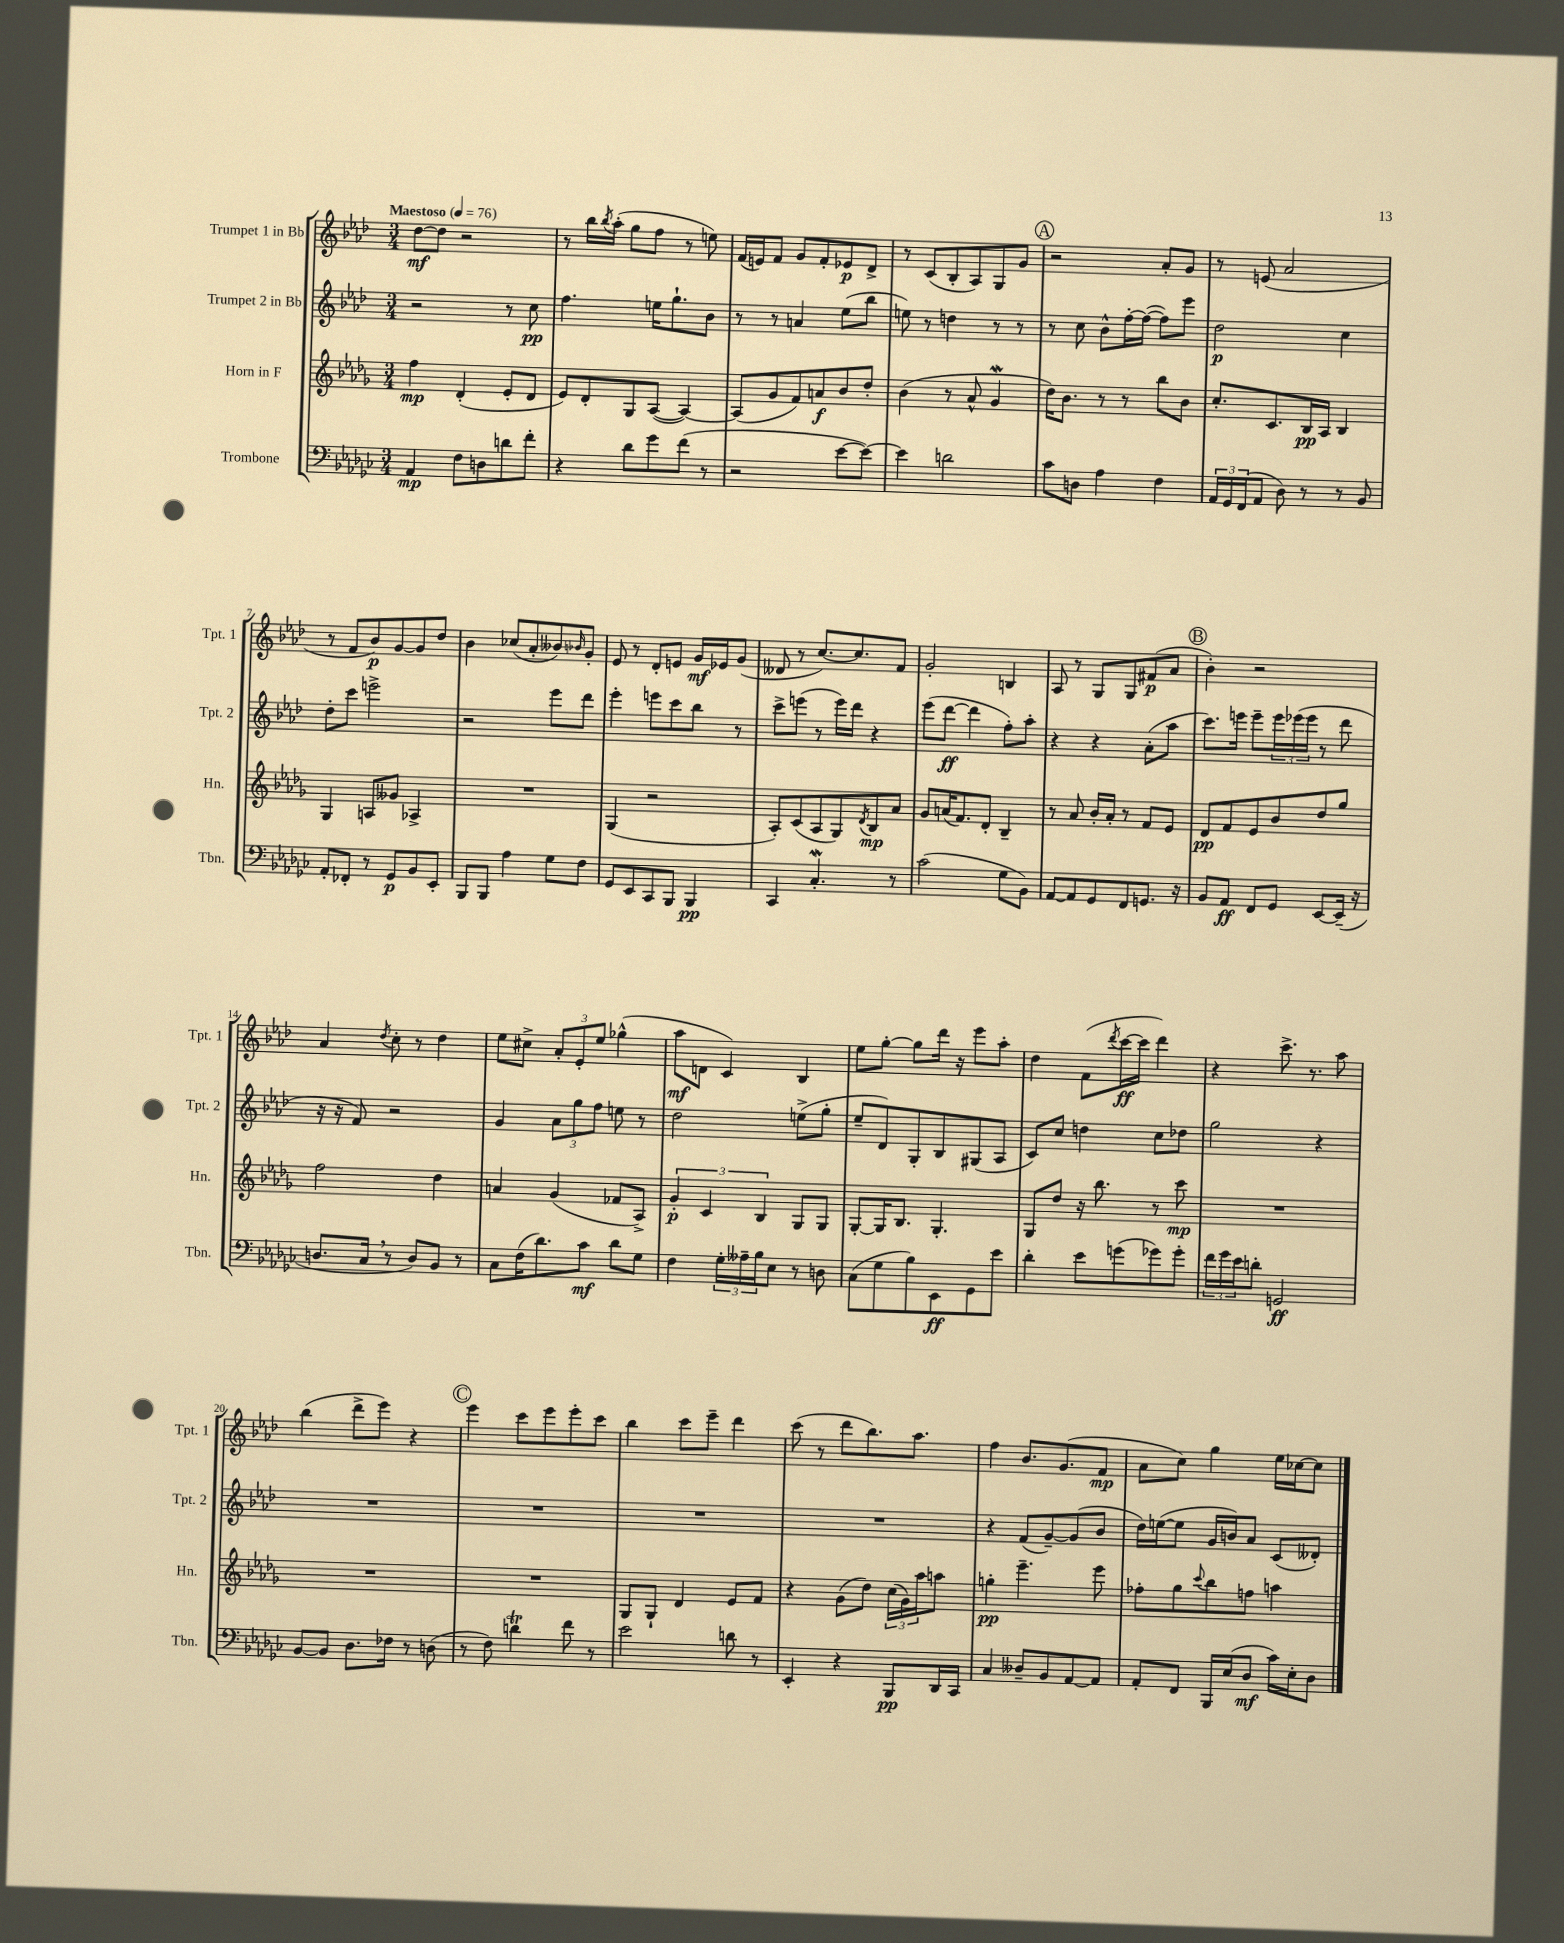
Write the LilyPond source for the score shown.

<<
\new StaffGroup <<
\new Staff = "s0" \with { instrumentName = "Trumpet 1 in Bb" shortInstrumentName = "Tpt. 1" } {
    \clef treble \key aes \major \numericTimeSignature \time 3/4 \tempo "Maestoso" 4 = 76
    des''8~\mf des''8 r2 |
    r8 bes''16 \acciaccatura { bes''8 } aes''16-.( g''8 f''8 r8 e''8) |
    f'16( e'16) f'8 g'8 f'8-. ees'8\p des'8-> |
    r8 c'8( bes8-. aes8) g8 g'8 |
    \mark \markup { \circle "A" } r2 aes'8-. g'8 |
    r8 e'8( aes'2 |
    r8 f'8 bes'8\p) g'8~ g'8 des''8 |
    bes'4 ces''8( aes'8-. beses'8) \grace { bes'16 } g'8-. |
    ees'8 r8 des'8-. e'8 g'16\mf ees'16 g'8( |
    deses'8 r8 c''8.~) c''8. f'8 |
    g'2-. b4 |
    aes8 r8 g8 g8 fis'8\p( aes'8 |
    \mark \markup { \circle "B" } bes'4-.) r2 |
    aes'4 \acciaccatura { des''8 } c''8-. r8 des''4 |
    ees''8 cis''8-> \tuplet 3/2 { aes'8-. ees'8-. ees''8 } ges''4-^( |
    aes''8\mf d'8 c'4) bes4 |
    ees''8 g''8~-. g''8 des'''16 r16 ees'''8 aes''8-. |
    des''4 f'8( \acciaccatura { des'''8 } c'''16~\ff c'''16 des'''4) |
    r4 c'''8.-> r8. aes''8 |
    bes''4( des'''8-> ees'''8) r4 |
    \mark \markup { \circle "C" } ees'''4 c'''8 ees'''8 ees'''8-. c'''8 |
    bes''4 c'''8 ees'''8-- des'''4 |
    c'''8( r8 des'''8 bes''8.) aes''8. |
    f''4 bes'8. g'8.( f'8\mp |
    aes'8 c''8) g''4 ees''16 ces''16~ ces''8 \bar "|." |
}
\new Staff = "s1" \with { instrumentName = "Trumpet 2 in Bb" shortInstrumentName = "Tpt. 2" } {
    \clef treble \key aes \major \numericTimeSignature \time 3/4
    r2 r8 c''8\pp |
    f''4. e''16 g''8.-! bes'8 |
    r8 r8 a'4 ees''8( bes''8 |
    e''8) r8 d''4 r8 r8 |
    \mark \markup { \circle "A" } r8 c''8 bes'8-^ f''16~-. f''16~( f''8) ees'''8 |
    des''2\p c''4 |
    des''8-. c'''8 e'''2-> |
    r2 ees'''8 des'''8 |
    ees'''4-. e'''8 c'''8 bes''8 r8 |
    c'''8-> e'''8( r8 e'''16) des'''16 r4 |
    ees'''8( des'''8~\ff des'''4 f''8-.) aes''8-. |
    r4 r4 aes'8-.( aes''8 |
    \mark \markup { \circle "B" } c'''8.) e'''16 e'''8-- \tuplet 3/2 { e'''16 ees'''16( ees'''16 } r8 des'''8 |
    r16 r16 f'8) r2 |
    g'4 \tuplet 3/2 { aes'8 g''8 f''8 } e''8 r8 |
    des''2 e''8->( g''8-. |
    ees''8-- des'8) g8-. bes8 gis8( aes8 |
    c'8) c''8 d''4 c''8 des''8 |
    g''2 r4 |
    R2. |
    \mark \markup { \circle "C" } R2. |
    R2. |
    R2. |
    r4 f'8( g'8~--) g'8( bes'8 |
    des''16) e''16~( e''8 g'16 b'16) aes'8 c'8( deses'8-.) \bar "|." |
}
\new Staff = "s2" \with { instrumentName = "Horn in F" shortInstrumentName = "Hn." } {
    \clef treble \key des \major \numericTimeSignature \time 3/4
    f''4\mp des'4-.( ees'8-. des'8 |
    ees'8) des'8-. ges8 aes8~( aes4~) |
    aes8( ges'8 f'8) a'8\f bes'8 des''8-. |
    bes'4( r8 aes'8-^ ges'4\mordent |
    \mark \markup { \circle "A" } des''16) bes'8. r8 r8 bes''8 bes'8 |
    c''8.-. c'8. bes16\pp aes16 bes4 |
    ges4 a8 geses'8 aes4-> |
    R2. |
    ges4( r2 |
    aes8-.) c'8( aes8 ges8) \acciaccatura { des'8 } bes8\mp aes'8 |
    ges'8 a'16( f'8.) des'8-. bes4-- |
    r8 aes'8 bes'16-. aes'16-. r8 f'8 ees'8 |
    \mark \markup { \circle "B" } des'8\pp f'8 ees'8 bes'8 des''8 ges''8 |
    f''2 des''4 |
    a'4 ges'4( fes'8 aes8->) |
    \tuplet 3/2 { ges'4-.\p c'4 bes4 } ges8 ges8 |
    ges8~-. ges16 bes8. ges4.-. |
    ges8 des''8 r16 bes''8. r8 c'''8\mp |
    R2. |
    R2. |
    \mark \markup { \circle "C" } R2. |
    ges8 ges8-! des'4 ees'8 f'8 |
    r4 ges'8( des''8) \tuplet 3/2 { c''16( ges'16) aes''16 } a''8 |
    g''4-.\pp ees'''4.-- ees'''8 |
    fes''8-. ges''8 \appoggiatura { c'''8 } bes''8 f''8 a''4 \bar "|." |
}
\new Staff = "s3" \with { instrumentName = "Trombone" shortInstrumentName = "Tbn." } {
    \clef bass \key ges \major \numericTimeSignature \time 3/4
    aes,4\mp f8 d8 d'8 f'8-. |
    r4 des'8 ges'8 f'8( r8 |
    r2 ees'8~ ees'8~) |
    ees'4 d'2 |
    \mark \markup { \circle "A" } ces'8 d8 aes4 f4 |
    \tuplet 3/2 { aes,16 ges,16 f,16( } aes,8 des8) r8 r8 bes,8 |
    aes,8-. fes,8-. r8 ges,8\p bes,8 ees,8-. |
    bes,,8 bes,,8 aes4 ges8 f8 |
    ges,8 ees,8 ces,8 bes,,8 bes,,4\pp |
    ces,4 ces4.-.\mordent r8 |
    ces'2( ges8 bes,8) |
    aes,8~ aes,8 ges,8 f,8 g,8. r16 |
    \mark \markup { \circle "B" } bes,8 aes,8\ff f,8 ges,8 ees,8~ ees,16--( r16 |
    d8. ces16 \breathe r8 d8) bes,8 r8 |
    ces8 f16( des'8.) ces'8\mf des'8 ges8 |
    f4 \tuplet 3/2 { ges16-. aeses16-- bes16 } ees8 r8 d8 |
    ces8( ges8 bes8) ees,8\ff ges,8 ees'8 |
    des'4-. ees'8 g'8( ges'8) ges'8-. |
    \tuplet 3/2 { f'16 ges'16 ees'16 } d'8-. g,2\ff |
    bes,8~ bes,8 des8. fes16 r8 d8( |
    \mark \markup { \circle "C" } r8 f8) d'4\trill f'8 r8 |
    ees'2 d'8 r8 |
    ees,4-. r4 bes,,8\pp des,16 ces,16 |
    ces4 deses8-- bes,8 aes,8~ aes,8 |
    aes,8-. f,8 bes,,16 ees16( des8\mf ces'16) ees16-. des8 \bar "|." |
}
>>
>>
